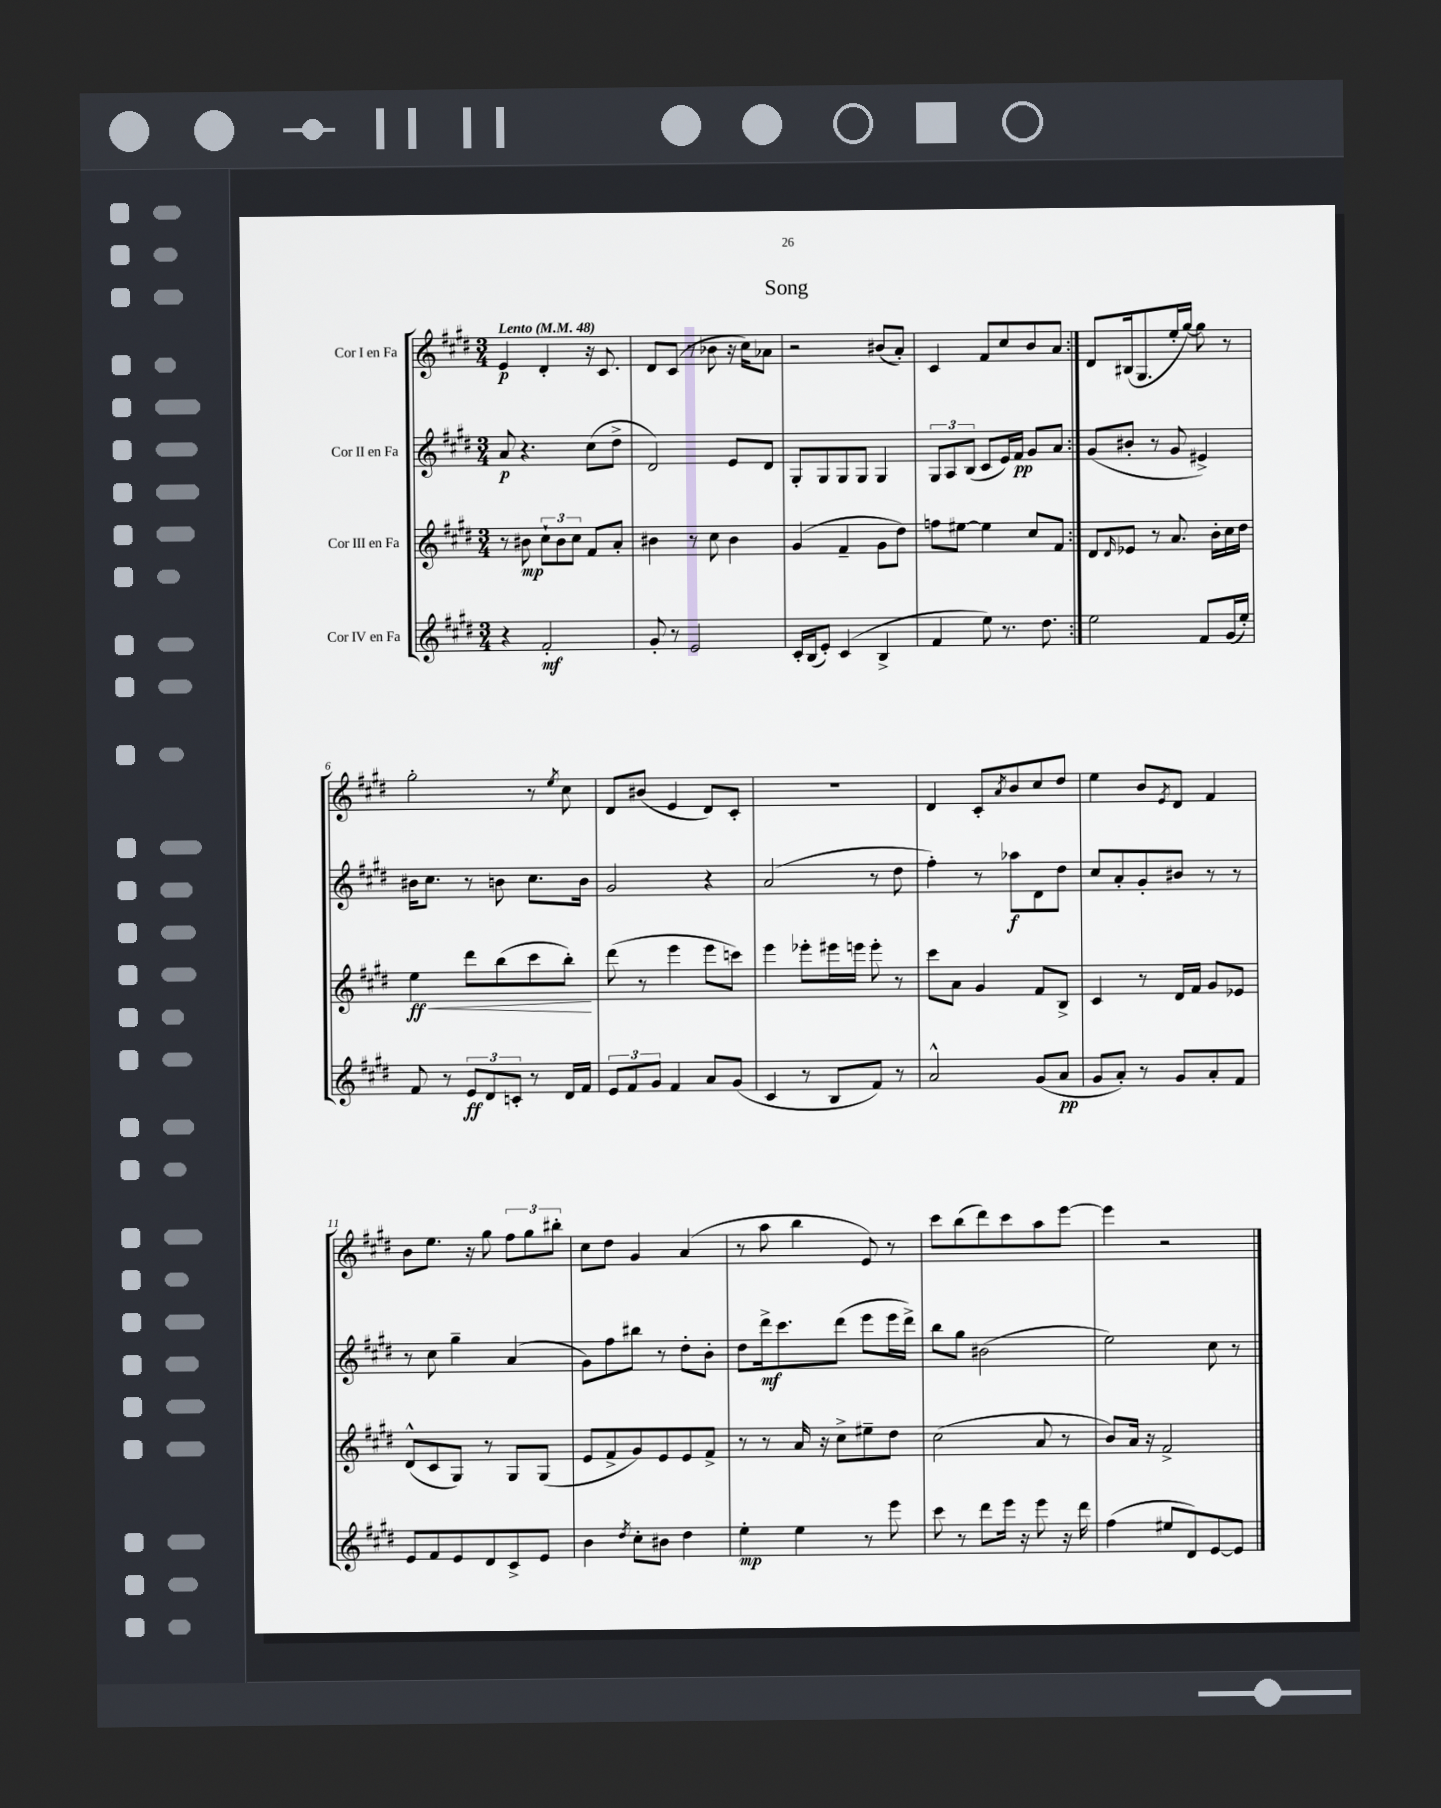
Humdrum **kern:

**kern	**dynam	**kern	**dynam	**kern	**dynam	**kern	**dynam
*part4	*part4	*part3	*part3	*part2	*part2	*part1	*part1
*staff4	*staff4	*staff3	*staff3	*staff2	*staff2	*staff1	*staff1
*I"Cor IV en Fa	*	*I"Cor III en Fa	*	*I"Cor II en Fa	*	*I"Cor I en Fa	*
*clefG2	*	*clefG2	*	*clefG2	*	*clefG2	*
*k[f#c#g#d#]	*	*k[f#c#g#d#]	*	*k[f#c#g#d#]	*	*k[f#c#g#d#]	*
*M3/4	*	*M3/4	*	*M3/4	*	*M3/4	*
*MM48	*	*MM48	*	*MM48	*	*MM48	*
=1	=1	=1	=1	=1	=1	=1	=1
!	!	!	!	!	!	!LO:TX:a:B:t=Lento	!
4r	.	8r	.	8a/	p	4e/	p
.	.	8b#X\	mp	4.r	.	.	.
2f#'/	mf	12cc#`\L	.	.	.	4d#'/	.
.	.	12b#\	.	.	.	.	.
.	.	12cc#\J	.	.	.	.	.
.	.	8f#/L	.	(8cc#\L	.	16r	.
.	.	.	.	.	.	8.c#/	.
.	.	8a'/J	.	8dd#^\J	.	.	.
=2	=2	=2	=2	=2	=2	=2	=2
8g#'/	.	4b#X\	.	2d#/)	.	8d#/L	.
8r	.	.	.	.	.	(8c#/J	.
2e/	.	8r	.	.	.	8r	.
.	.	8cc#\	.	.	.	8b-X\	.
.	.	4b#\	.	8e/L	.	16r	.
.	.	.	.	.	.	16cc#\KL)	.
.	.	.	.	8d#/J	.	8a-X\J	.
=3	=3	=3	=3	=3	=3	=3	=3
16c#'/LL	.	(4g#/	.	8G#'/L	.	2r	.
(16B/J	.	.	.	.	.	.	.
8e'/J)	.	.	.	8G#/	.	.	.
(4c#/	.	4f#~/	.	8G#/	.	.	.
.	.	.	.	8G#/J	.	.	.
4B^/	.	8g#\L	.	4G#/	.	(8b#X/L	.
.	.	8dd#\J)	.	.	.	8a'/J)	.
=4	=4	=4	=4	=4	=4	=4	=4
4f#/	.	8ffn\L	.	12G#/L	.	4c#/	.
.	.	.	.	12A/	.	.	.
.	.	[8ee#X\J	.	.	.	.	.
.	.	.	.	(12B/J	.	.	.
8ee\)	.	4ee#\]	.	8c#/L	.	8f#/L	.
8.r	.	.	.	16e/L)	.	8cc#/	.
.	.	.	.	16f#/JJ	pp	.	.
.	.	8cc#/L	.	8g#/L	.	8b/	.
8.dd#\	.	.	.	.	.	.	.
.	.	8f#/J	.	8a/J	.	8a/J	.
=5:|!	=5:|!	=5:|!	=5:|!	=5:|!	=5:|!	=5:|!	=5:|!
2ee\	.	8d#/L	.	(8g#/L	.	8d#/L	.
.	.	16qqd#/	.	.	.	.	.
.	.	8e-X/J	.	8b#X'/J	.	(16B#X/k	.
.	.	.	.	.	.	8.G#/	.
.	.	8r	.	8r	.	.	.
.	.	8.a/	.	8g#/	.	16ee'/L	.
.	.	.	.	.	.	[16gg#/JJ)	.
8f#/L	.	.	.	4e#X^/)	.	8gg#\]	.
.	.	16b'\LL	.	.	.	.	.
(16g#/L	.	16cc#\	.	.	.	8r	.
16ee'/JJ)	.	16dd#\JJ	.	.	.	.	.
!!LO:LB:g=z
=6	=6	=6	=6	=6	=6	=6	=6
!	!	!	!LO:HP:b	!	!	!	!
8f#/	.	4ee\	< ff	16b#X\KL	.	2gg#'\	.
.	.	.	.	8.cc#\J	.	.	.
8r	.	.	.	.	.	.	.
12e/L	ff	8ddd#\L	.	8r	.	.	.
12d#/	.	.	.	.	.	.	.
.	.	(8bb\	.	8bn\	.	.	.
12cn'/J	.	.	.	.	.	.	.
8r	.	8ccc#\	.	8.cc#\L	.	8r	.
.	.	.	.	.	.	8qee/	.
16d#/LL	.	8bb'\J)	.	.	.	8cc#\	.
16f#/JJ	.	.	.	16b\Jk	.	.	.
.	.	.	[	.	.	.	.
=7	=7	=7	=7	=7	=7	=7	=7
12e/L	.	(8ddd#\	.	2g#/	.	8d#/L	.
12f#/	.	.	.	.	.	.	.
.	.	8r	.	.	.	(8b#X/J	.
12g#/J	.	.	.	.	.	.	.
4f#/	.	4eee\	.	.	.	4e/	.
8a/L	.	8eee\L	.	4r	.	8d#/L)	.
(8g#/J	.	8cccn\J)	.	.	.	8c#'/J	.
=8	=8	=8	=8	=8	=8	=8	=8
4c#/	.	4eee\	.	(2a/	.	2.r	.
8r	.	8eee-X'\L	.	.	.	.	.
8B/L	.	16eee#X\L	.	.	.	.	.
.	.	16eeen\JJ	.	.	.	.	.
8f#/J)	.	8eee'\	.	8r	.	.	.
8r	.	8r	.	8dd#\	.	.	.
=9	=9	=9	=9	=9	=9	=9	=9
2a^^/	.	8ccc#\L	.	4ff#'\)	.	4d#/	.
.	.	8a\J	.	.	.	.	.
.	.	4g#/	.	8r	.	8c#'/L	.
.	.	.	.	.	.	8qa/	.
.	.	.	.	8aa-X\L	f	8b/	.
(8g#/L	.	8f#/L	.	8d#\	.	8cc#/	.
8a/J	pp	8B^/J	.	8dd#\J	.	8dd#/J	.
=10	=10	=10	=10	=10	=10	=10	=10
8g#/L	.	4c#/	.	8cc#/L	.	4ee\	.
8a'/J)	.	.	.	8a'/	.	.	.
8r	.	8r	.	8g#'/	.	8b/L	.
.	.	.	.	.	.	8qe/	.
8g#/L	.	16d#/LL	.	8b#X/J	.	8d#/J	.
.	.	16f#/JJ	.	.	.	.	.
8a'/	.	8g#/L	.	8r	.	4f#/	.
8f#/J	.	8e-X/J	.	8r	.	.	.
!!LO:LB:g=z
=11	=11	=11	=11	=11	=11	=11	=11
8e/L	.	(8d#^^/L	.	8r	.	8b\L	.
8f#/	.	8c#/	.	8cc#\	.	8.ee\J	.
8e/	.	8G#/J)	.	4gg#~\	.	.	.
.	.	.	.	.	.	16r	.
8d#/	.	8r	.	.	.	8gg#\	.
8c#^/	.	8G#/L	.	(4a/	.	12ff#\L	.
.	.	.	.	.	.	12gg#\	.
8e/J	.	(8G#/J	.	.	.	.	.
.	.	.	.	.	.	12bb#X'\J	.
=12	=12	=12	=12	=12	=12	=12	=12
4b\	.	8e/L	.	8g#\L)	.	8cc#\L	.
.	.	8f#^/	.	8ff#\	.	8dd#\J	.
8qdd#/	.	.	.	.	.	.	.
8cc#'\L	.	8g#/)	.	8bb#X\J	.	4g#/	.
8b#X\J	.	8e/	.	8r	.	.	.
4dd#\	.	8e/	.	8dd#'\L	.	(4a/	.
.	.	8f#^/J	.	8b'\J	.	.	.
=13	=13	=13	=13	=13	=13	=13	=13
4ee'\	mp	8r	.	8dd#\L	.	8r	.
.	.	8r	.	16ddd#^\k	mf	8aa\	.
.	.	.	.	8.ccc#\	.	.	.
4ee\	.	16a/	.	.	.	4bb\	.
.	.	16r	.	.	.	.	.
.	.	8cc#^\L	.	(8ddd#\J	.	.	.
8r	.	8ee#X~\	.	8eee\L	.	8e/)	.
8eee\	.	8dd#\J	.	16eee\L	.	8r	.
.	.	.	.	16ddd#^\JJ)	.	.	.
=14	=14	=14	=14	=14	=14	=14	=14
8ccc#\	.	(2cc#\	.	8bb\L	.	8ccc#\L	.
8r	.	.	.	8gg#\J	.	(8bb\	.
8ddd#\L	.	.	.	(2b#X\	.	8ddd#\)	.
16eee\Jk	.	.	.	.	.	8ccc#\	.
16r	.	.	.	.	.	.	.
8eee\	.	8a/	.	.	.	8aa\	.
16r	.	8r	.	.	.	[8eee\J	.
16ddd#\	.	.	.	.	.	.	.
=15	=15	=15	=15	=15	=15	=15	=15
(4ff#\	.	8b/L)	.	2ee\)	.	4eee\]	.
.	.	16a/Jk	.	.	.	.	.
.	.	16r	.	.	.	.	.
8ee#X/L	.	2f#^/	.	.	.	2r	.
8d#/)	.	.	.	.	.	.	.
[8e/	.	.	.	8cc#\	.	.	.
8e/J]	.	.	.	8r	.	.	.
==	==	==	==	==	==	==	==
*-	*-	*-	*-	*-	*-	*-	*-
